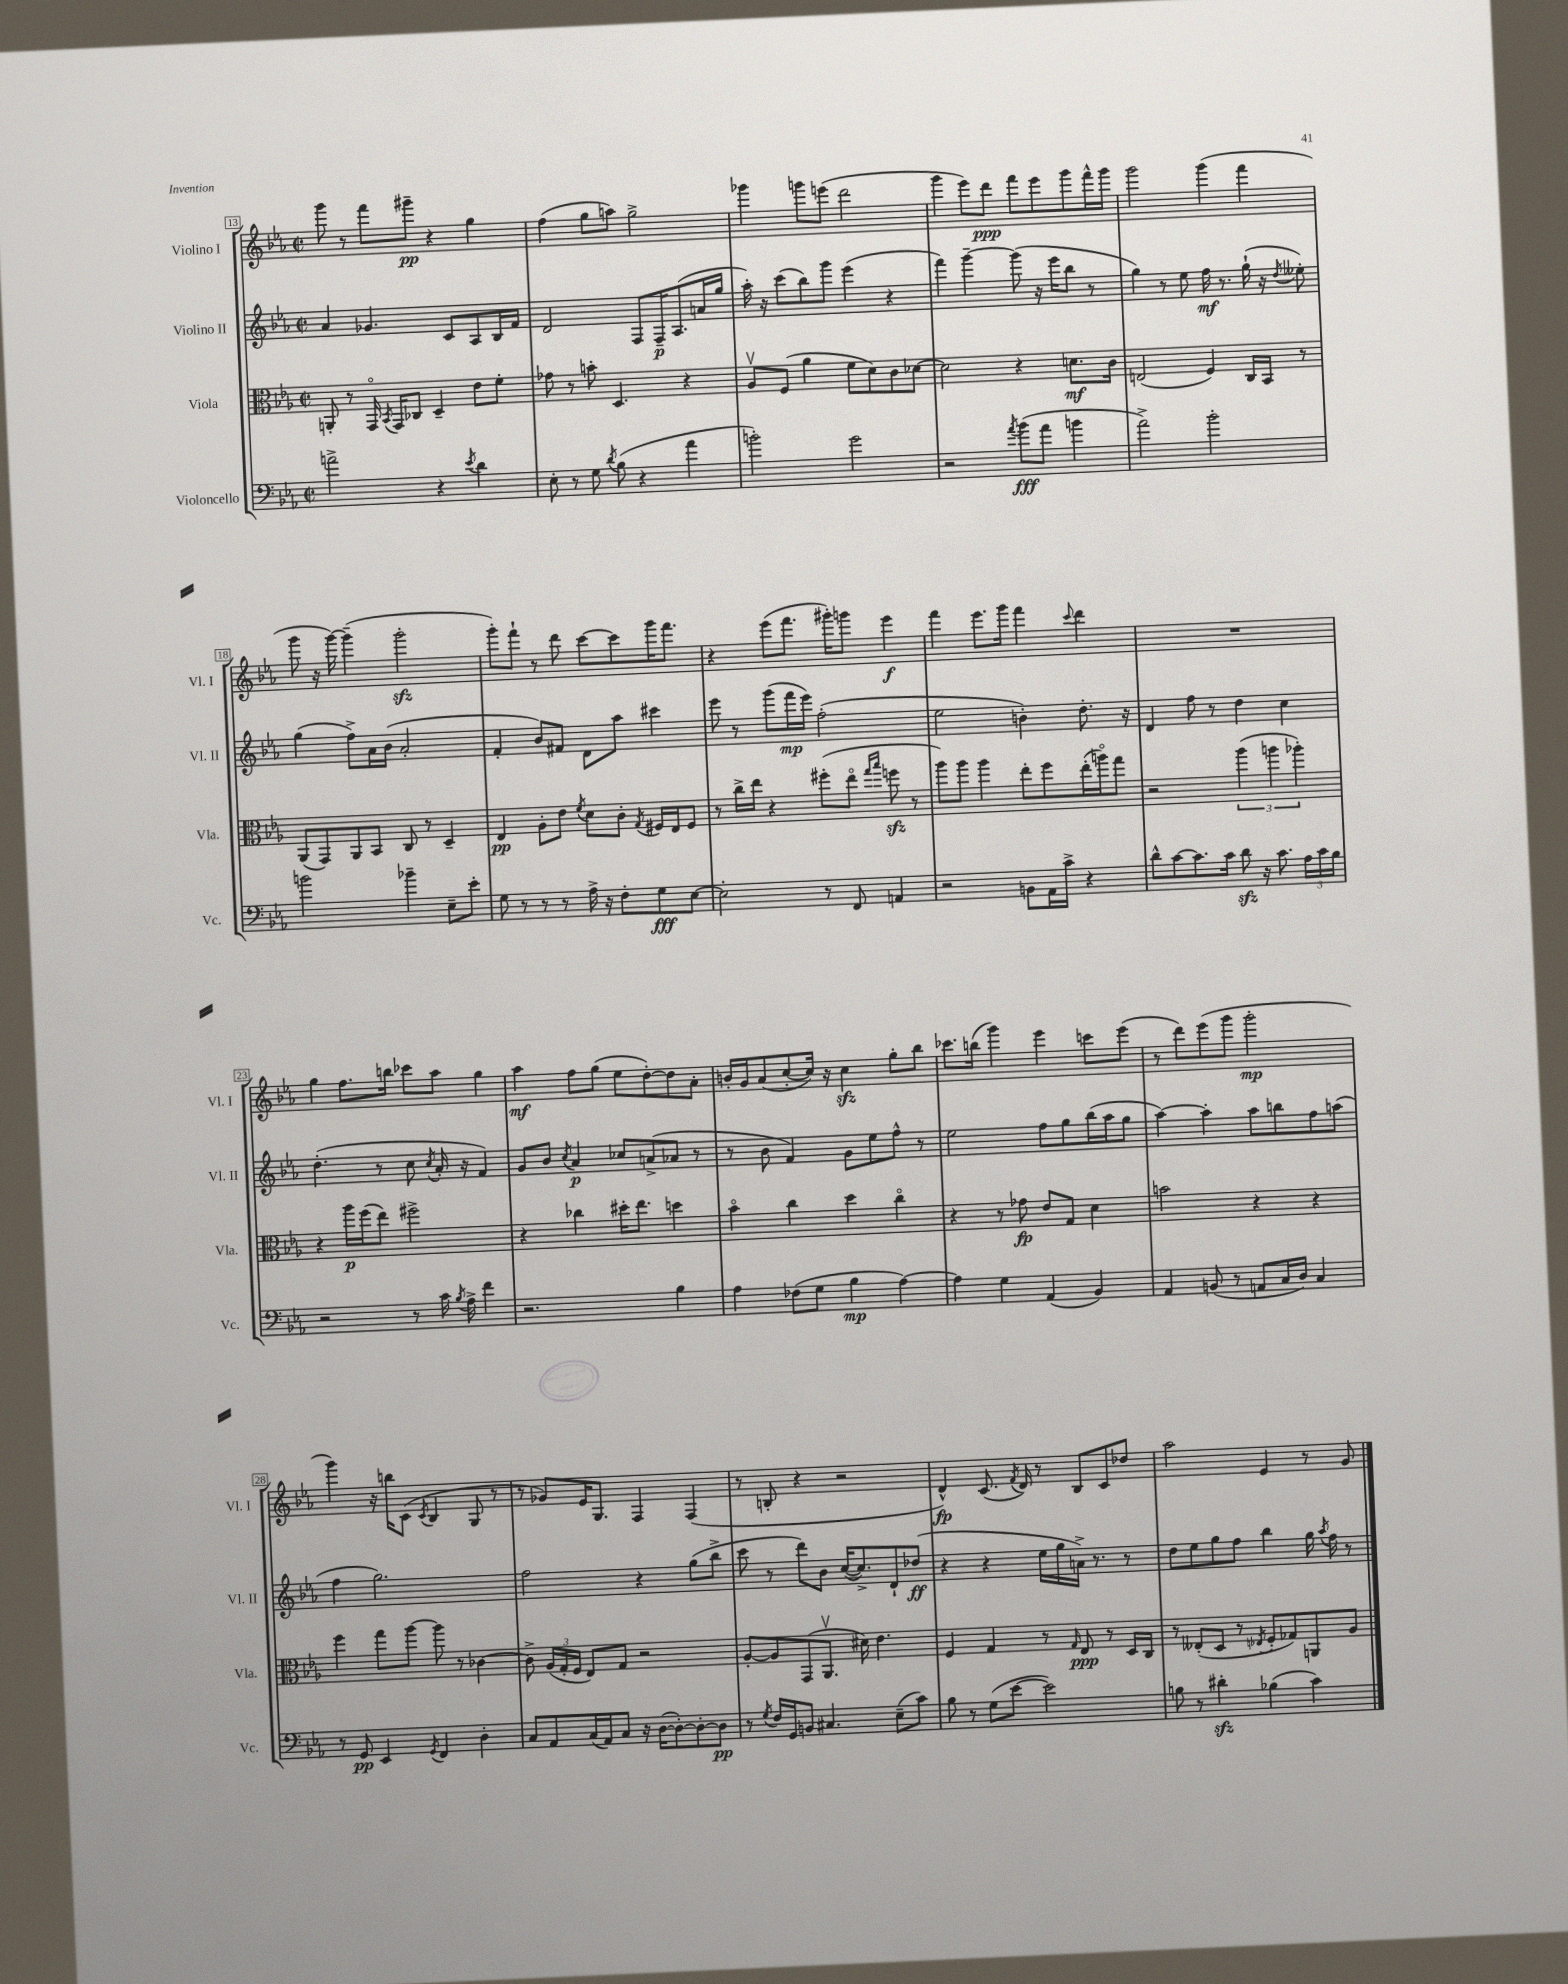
<<
\new StaffGroup <<
\new Staff = "s0" \with { instrumentName = "Violino I" shortInstrumentName = "Vl. I" } {
    \clef treble \key ees \major \defaultTimeSignature \time 2/2
    \autoBeamOff g'''8 r8 f'''8[ gis'''8]--\pp r4 g''4 |
    f''4( g''8[ a''8]) g''2-> |
    ges'''4 g'''8[ e'''8]( d'''2 |
    g'''4 ees'''8[) d'''8]\ppp f'''8[ ees'''8 g'''8 f'''16-^ g'''16] |
    g'''2 g'''4( f'''4 |
    g'''8 r16 g'''16~) g'''4--( g'''2-.\sfz |
    g'''8[-.) f'''8]-! r8 d'''8 c'''8[~ c'''8 g'''16 f'''8.] |
    r4 ees'''8[( f'''8.] gis'''16[-.) g'''8] ees'''4\f |
    f'''4 ees'''8.[ g'''16] f'''4 \appoggiatura { c'''8 } d'''4 |
    R1 |
    g''4 f''8.[ b''16] ces'''8[ aes''8] g''4 |
    aes''4\mf f''8[ g''8]( ees''8[ d''8~-.) d''8 aes'8]-. |
    b'16[-. g'16 aes'8( c''8~-. c''16]) r16 c''4\sfz g''8[-. bes''8] |
    ces'''8.[ b''16]( g'''4) ees'''4 c'''8[ ees'''8]( |
    r8 d'''8[) ees'''8( g'''8] g'''2-.\mp |
    g'''4) r16 b''16[ c'8]( \acciaccatura { c'8 } bes4 g8 r8 |
    r8 ges'8[) ees'16 g8.] f4 f4( |
    r8 b8-. r4 r2 |
    d'4-^\fp) c'8.( \acciaccatura { f'8 } d'16) r8 bes8[ c'8 des''8] |
    aes''2 ees'4 r8 g'8 \bar "|." |
}
\new Staff = "s1" \with { instrumentName = "Violino II" shortInstrumentName = "Vl. II" } {
    \clef treble \key ees \major \defaultTimeSignature \time 2/2
    \autoBeamOff aes'4 ges'4. c'8[ aes8 bes16 f'16] |
    d'2 f8[ f16--\p aes8.( a'16 g''16] |
    aes''16-.) r16 c'''8[( bes''8) g'''8] ees'''4( r4 |
    f'''4) g'''4~-- g'''8( r16 ees'''16[ bes''8] r8 |
    g''4) r8 ees''8 f''16\mf r8. g''16-!( r16 \acciaccatura { d''8 } eeses''8-.) |
    g''4( f''8[->) aes'16 bes'16]( aes'2-. |
    f'4-. bes'8[) fis'8] d'8[ aes''8] cis'''4 |
    ees'''8 r8 g'''8[( f'''16\mp ees'''16]) f''2-.( |
    ees''2 b'4-.) d''8.-. r16 |
    d'4 f''8 r8 d''4 c''4 |
    d''4.-.( r8 c''8 \acciaccatura { c''8 } aes'16-. r16 f'4) |
    g'8[ bes'8] \acciaccatura { c''8 } aes'4\p ces''8[ a'8->( aes'8] r8 |
    r8 bes'8 f'4) g'8[ ees''8 f''8]-^ r8 |
    ees''2 f''8[ g''8 bes''16( aes''16 g''8] |
    aes''4~) aes''4-. aes''8[ b''8 f''8 a''8]( |
    f''4 g''2.) |
    f''2 r4 g''8[( bes''8]-> |
    c'''8 r8 d'''8[) bes'8] c''16[~( c''8.->) d'8-! des''8]\ff( |
    r4 r4 ees''16[ g''16 a'16]->) r8. r8 |
    d''8[ ees''8 g''8 f''8] bes''4 g''16 \acciaccatura { aes''8 } f''16 r8 \bar "|." |
}
\new Staff = "s2" \with { instrumentName = "Viola" shortInstrumentName = "Vla." } {
    \clef alto \key ees \major \defaultTimeSignature \time 2/2
    \autoBeamOff a,8-. r8 g,16\flageolet \acciaccatura { bes,8 } g,16[ ces8] d4-- ees'8[ f'8]-. |
    ges'8 r8 b'8-. d4. r4 |
    aes8[\upbow f8]( aes'4 f'8[ d'8) c'8 des'8]~ |
    des'2 r4 d'8.[\mf c'16] |
    e2( f4) c16[ bes,16] r8 |
    aes,8[( g,8) aes,8 bes,8] c8 r8 d4-- |
    ees4\pp aes8[-. ees'8] \acciaccatura { f'8 } d'8[ c'8]-. \acciaccatura { g8 } fis16[ ees16 fis8] |
    r8 c''16[-> ees''16] r4 fis''8[-.( ees''8]\flageolet \grace { g''16[ bes''16] } f''8\sfz r8 |
    aes''8[) aes''8] aes''4 ees''8[-. f''8 ees''16-.( a''16\flageolet) g''8] |
    r2 \tuplet 3/2 { aes''4( a''4 aes''4-.) } |
    r4 aes''16[\p f''16( ees''8]) fis''2-> |
    r4 ces''4 dis''16[-. ees''8.] d''4 |
    bes'4\flageolet c''4 d''4 c''4\flageolet |
    r4 r8 ges'8\fp ees'8[ g8] d'4 |
    b'2 r4 r4 |
    f''4 g''8[ aes''8]~ aes''8 r8 ces'4~ |
    ces'8-> \tuplet 3/2 { aes16[( g16-. f16] } ees8[) g8] r2 |
    aes8[~-. aes8 g,8( aes,8.]\upbow dis'16) ees'4. |
    f4 g4 r8 \grace { g16 } ees8\ppp r8 d16[ c16] |
    r8 eeses8[-.( d8] r8 \acciaccatura { ees8 } f8[-. ges8) a,8 aes8] \bar "|." |
}
\new Staff = "s3" \with { instrumentName = "Violoncello" shortInstrumentName = "Vc." } {
    \clef bass \key ees \major \defaultTimeSignature \time 2/2
    \autoBeamOff a'2-> r4 \acciaccatura { ees'8 } d'4 |
    ees8-. r8 g8 \acciaccatura { d'8 } bes8( r4 aes'4 |
    b'2-.) g'2 |
    r2 \acciaccatura { aes'8 } bes'8[\fff( aes'8] b'4 |
    aes'2->) bes'2-. |
    b'2 bes'4-- ees8[-- ees'8]-. |
    g8 r8 r8 r8 aes16-> r16 f8[-. g8\fff ees8]~ |
    ees2-. r8 f,8 a,4 |
    r2 b,8[ aes,16 c'16]-> r4 |
    d'8[-^ c'8~ c'8. c'16] d'8\sfz r16 c'8. \tuplet 3/2 { aes16[ c'16 bes16] } |
    r2 r8 c'16 \acciaccatura { bes8 } aes16-> f'4 |
    r2. bes4 |
    aes4 fes8[( g8] bes4\mp aes4~) |
    aes4 g4 aes,4( bes,4) |
    aes,4 b,8( r8 a,8[ c16 d16]) c4 |
    r8 g,8\pp ees,4 \acciaccatura { g,8 } f,4 d4-. |
    c8[ aes,8 c16( aes,16) c8] r16 d16[~( d8~-.) d8~-. d8]\pp |
    r8 \acciaccatura { g8 } f16[ g,16 b,8] cis4. ees8[--( c'8]) |
    bes8 r8 g8[( ees'8]~ ees'2) |
    b8 r8 dis'4-.\sfz bes4( c'4) \bar "|." |
}
>>
>>
\layout { \context { \Score currentBarNumber = #13 \override BarNumber.stencil = #(make-stencil-boxer 0.1 0.3 ly:text-interface::print) } }
